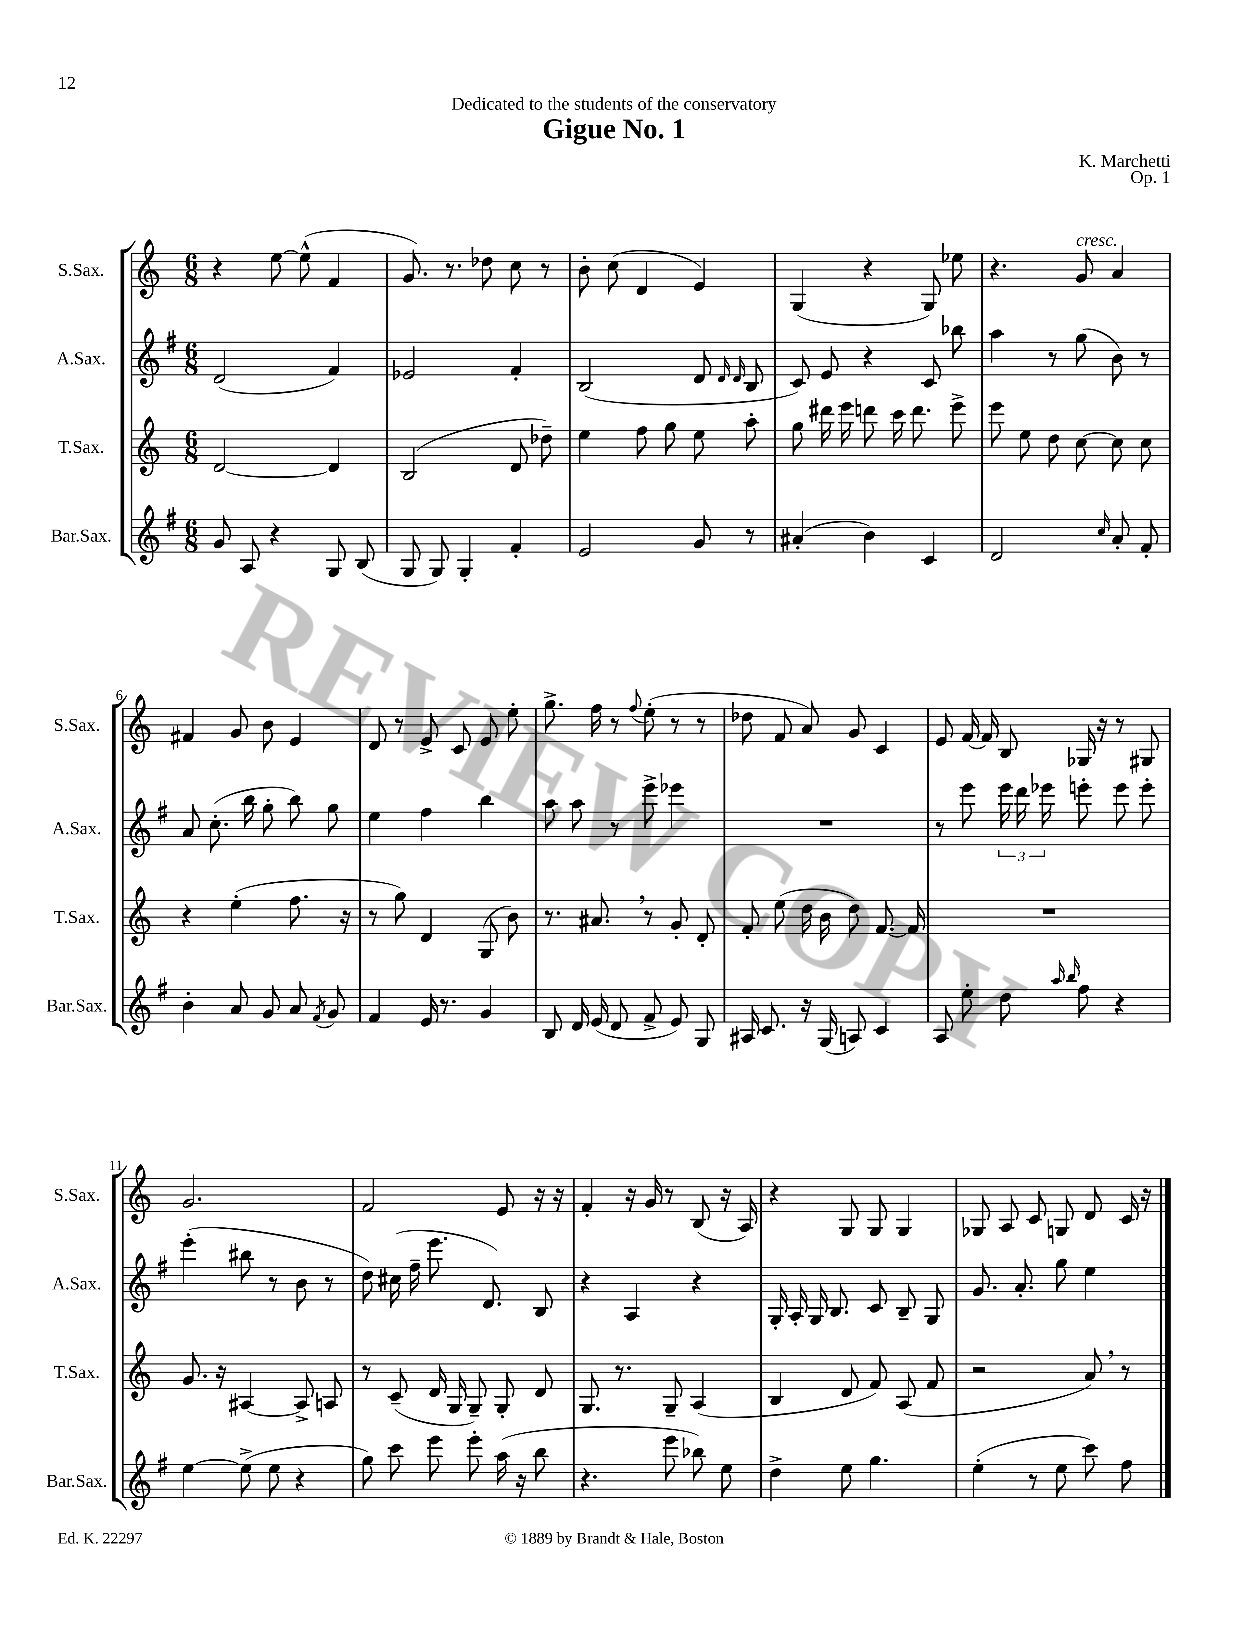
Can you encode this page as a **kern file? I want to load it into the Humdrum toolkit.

**kern	**kern	**kern	**kern
*staff4	*staff3	*staff2	*staff1
*clefG2	*clefG2	*clefG2	*clefG2
*k[f#]	*k[]	*k[f#]	*k[]
*M6/8	*M6/8	*M6/8	*M6/8
8g	[2d	(2d	4r
8A	.	.	.
4r	.	.	[8ee
.	.	.	(8ee^^]
8G	4d]	4f#)	4f
(8B	.	.	.
=	=	=	=
8G	(2B	2e-	8.g)
8G)	.	.	.
.	.	.	8.r
4G'	.	.	.
.	.	.	8dd-
4f#'	8d	4f#'	8cc
.	8dd-~)	.	8r
=	=	=	=
2e	4ee	(2B	8b'
.	.	.	(8cc
.	8ff	.	4d
.	8gg	.	.
8g	8ee	8d	4e)
.	.	16qqd	.
.	.	16qqd	.
8r	8aa'	8B	.
=	=	=	=
(4a#'	8gg	8c)	(4G
.	16ddd#	8e	.
.	16eee	.	.
4b)	8ddd	4r	4r
.	16ccc	.	.
.	8.ddd	.	.
4c	.	8c	8G)
.	8eee^	8bb-	8ee-
=	=	=	=
2d	8eee	4aa	4.r
.	8ee	.	.
.	8dd	8r	.
.	[8cc	(8gg	8g
16qqcc	.	.	.
8a'	8cc]	8b)	4a
8f#'	8cc	8r	.
=	=	=	=
4b'	4r	8a	4f#
.	.	(8.cc'	.
8a	(4ee'	.	8g
.	.	16bb	.
8g	.	8gg'	8b
8a	8.ff	8bb)	4e
8qf#	.	.	.
8g	.	8gg	.
.	16r	.	.
=	=	=	=
4f#	8r	4ee	8d
.	8gg)	.	8r
16e	4d	4ff#	8e^
8.r	.	.	.
.	.	.	8c
4g	(8G	4bb	8e
.	8b)	.	8ee'
=	=	=	=
8B	8.r	8aa	8.gg^
16d	.	8aa	.
(16e	8.a#	.	16ff
8d	.	8r	8r
.	.	.	8qqff
8f#^	8r	8eee^	(8ee'
8e)	8g'	4eee-	8r
8G	8d'	.	8r
=	=	=	=
16A#	8f'	2.r	8dd-
8.c	.	.	.
.	(8ee	.	8f
16r	16dd	.	8a)
(16G	16b	.	.
8A)	8dd)	.	8g
4c	[8.f	.	4c
.	16f]	.	.
=	=	=	=
8A	2.r	8r	8e
8ee'	.	8eee	[16f
.	.	.	16f]
8dd	.	24eee	8B
.	.	24ddd	.
.	.	24eee-	.
16qqaa	.	.	.
16qqbb	.	.	.
8ff#	.	8eee'	16G-
.	.	.	16r
4r	.	8eee	8r
.	.	8eee'	8G#
=	=	=	=
[4ee	8.g	(4eee'	2.g
.	16r	.	.
(8ee^]	[4A#	8bb#	.
8ee	.	8r	.
4r	8A#^]	8b	.
.	8A	8r	.
=	=	=	=
8gg)	8r	8dd)	2f
8ccc	(8c~	(16cc#	.
.	.	16ff#~	.
8eee	16d	8.eee	.
.	16G	.	.
8eee'	8G~)	.	.
.	.	8.d)	.
(16aa	8G'	.	8e
16r	.	.	.
8bb	8d	8B	16r
.	.	.	16r
=	=	=	=
4.r	8.G	4r	4f'
.	8.r	.	.
.	.	4A	16r
.	.	.	16g
8eee	8G~	.	8r
8bb-)	(4A	4r	(8B
8ee	.	.	16r
.	.	.	16A)
=	=	=	=
4dd^	4B	16G'	4r
.	.	16A'	.
.	.	16G	.
.	.	8.B	.
8ee	8d	.	8G
4.gg	8f)	8c	8G
.	(8A	8B~	4G
.	8f	8G	.
=	=	=	=
(4ee'	2r	8.g	8G-
.	.	.	8A
.	.	8.a'	.
8r	.	.	8c
8ee	.	8gg	8G
8ccc)	8a)	4ee	8d
8ff#	8r	.	16c
.	.	.	16r
==	==	==	==
*-	*-	*-	*-
